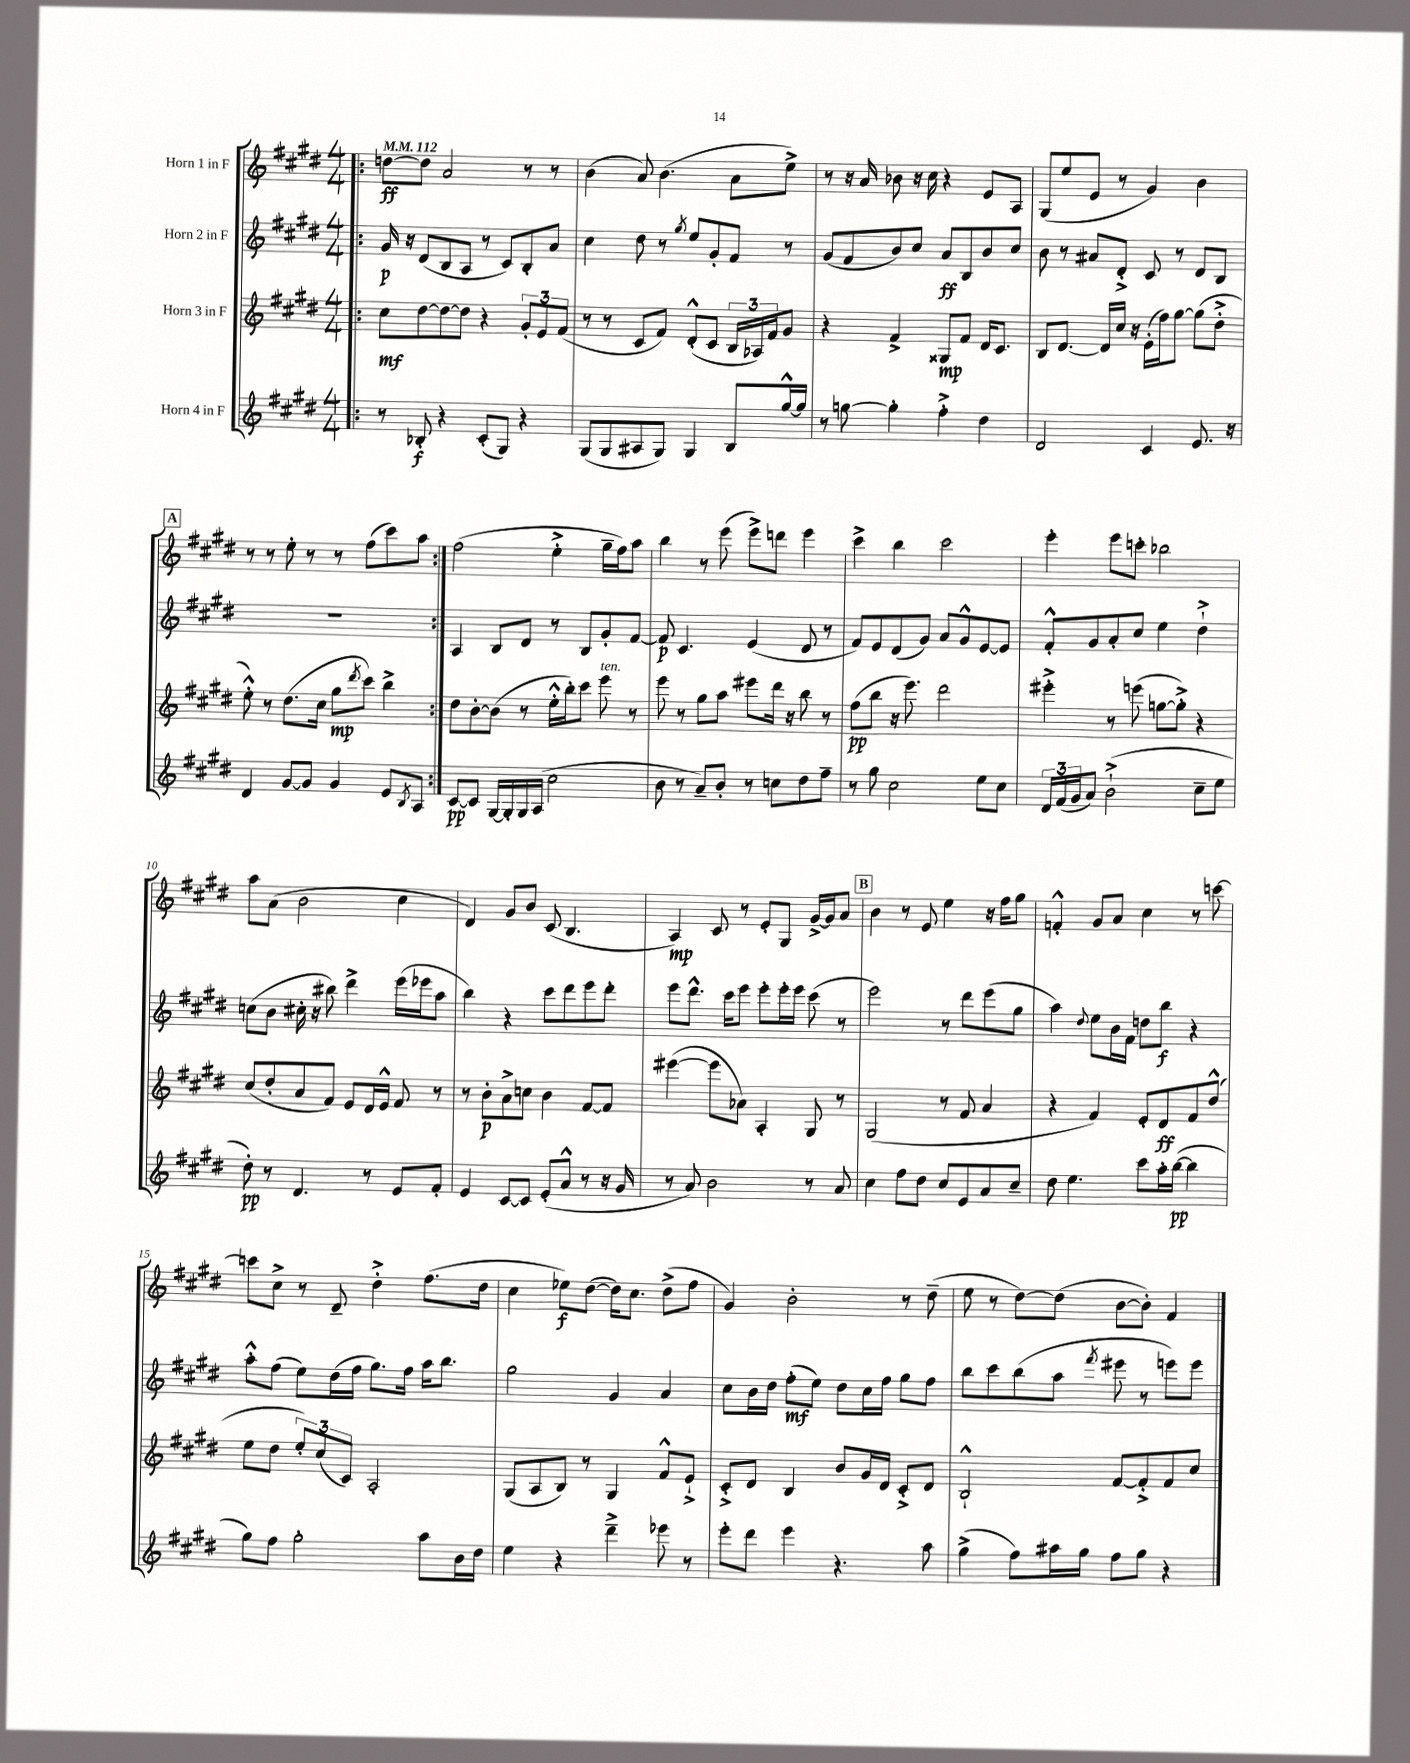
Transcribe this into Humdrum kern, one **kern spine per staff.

**kern	**kern	**kern	**kern
*staff4	*staff3	*staff2	*staff1
*clefG2	*clefG2	*clefG2	*clefG2
*k[f#c#g#d#]	*k[f#c#g#d#]	*k[f#c#g#d#]	*k[f#c#g#d#]
*M4/4	*M4/4	*M4/4	*M4/4
*MM112	*MM112	*MM112	*MM112
=!|:	=!|:	=!|:	=!|:
8r	8cc#\L	16g#/	[8dd\L
.	.	16r	.
8B-'/	[8dd#\	(8d#/L	8dd\]J
4r	8dd#\_	8B/	2a/
.	8dd#\]J	8A/J	.
(8c#'/L	4r	8r	.
8G#/J)	.	8c#/L)	.
4r	12g#'/L	8B'/	8r
.	12e/	.	.
.	.	8a/J	8r
.	(12f#/J	.	.
=	=	=	=
(8G#/L	8r	4cc#\	(4b\
8G#/	8r	.	.
8A#/	8c#/L	8dd#\	8a/)
8G#/J)	8f#/J)	8r	(4.b\
.	.	8qgg#/	.
4G#/	(8d#'^^/L	8ee/L	.
.	8c#/J	8g#'/	.
8B/L	24B/LL	8f#/J	8a\L
.	24A-/)	.	.
.	24f#/J	.	.
[16gg#^^/L	8g#/J	8r	8ee^\J)
16gg#/]JJ	.	.	.
=	=	=	=
8r	4r	(8g#/L	8r
[8gg\	.	8f#/	16r
.	.	.	16a/
4gg'\]	4f#^/	8b/)	8b-\
.	.	8cc#/J	16r
.	.	.	16cc#\
4ff#'^\	8G##/L	8a/L	4r
.	8f#/J	8B/	.
4dd#\	16d#/LK	8b/	8e/L
.	8.c#/J	.	.
.	.	8cc#/J	8A/J
=	=	=	=
2d#/	8B/L	8b\	(8G#/L
.	[8.d#/J	8r	8ee/
.	.	8a#/L	8e/J
.	16d#/]LL	.	.
.	16cc#/JJ	8d#'^/J	8r
.	16r	.	.
4c#/	(16e'\LL	8c#/	4g#/)
.	16ff#\J)	.	.
.	[8gg#\J	8r	.
8.e/	(8gg#\]L	8d#/L	4b\
.	8dd#'^\J	8B/J	.
16r	.	.	.
=	=	=	=
4d#/	8ee'^^\)	1r	8r
.	8r	.	8r
[8g#/L	(8.dd#\L	.	8ee'\
8g#/]J	.	.	8r
.	16cc#\Jk	.	.
4g#/	8gg#\L	.	8r
.	8qddd#/	.	.
.	8ccc#\J)	.	(8ff#\L
8e/L	4bb^\	.	8ccc#\)
8qB/	.	.	.
8A/J	.	.	8aa\J
=:|!	=:|!	=:|!	=:|!
[8c#/L	8dd#\L	4A/	(2ff#\
8c#/]J	[8b'\	.	.
[16G#/LL	(8b\]J	8B/L	.
16G#'/]	.	.	.
16G#/	8r	8d#/J	.
(16A/JJ	.	.	.
2cc#\	16ee'^^\LL	8r	4ee'^\
.	16bb'\J)	.	.
.	8ccc#\J	8B/L	.
.	8eee\	8g#'/	16gg#~\LL
.	.	.	16ff#\J)
.	8r	[8f#/J	8aa\J
=	=	=	=
8b\	8eee\	8f#/]	4bb\
8r	8r	4.c#/	.
8a~/L)	8gg#\L	.	8r
8b'/J	8aa\J	.	(8eee\
8r	8eee#\L	(4e/	8eee^\L)
8cc\L	16ddd#\Jk	.	8ddd\J
.	16r	.	.
8dd#\	8bb\	8d#/	4eee\
8ff#~\J	8r	8r	.
=	=	=	=
8r	(8ff#\L	8f#/L)	4ccc#^\
8gg#\	8bb\J	8e/	.
2cc#\	16r	(8d#/	4bb\
.	8.eee\)	.	.
.	.	8g#/J)	.
.	2ddd#\	8a/L	2ccc#\
.	.	8g#^^/	.
8ee\L	.	[8e/	.
8cc#\J	.	8e/]J	.
=	=	=	=
24d#/LL	4eee#'^\	8f#'^^/L	4eee'\
(24f#/	.	.	.
24g#/J	.	.	.
8a/J)	.	8g#/	.
(2b`^\	8r	8a'/	8eee\L
.	(8eee\	8cc#/J	8ccc'\J
.	[8gg\L	4ee\	2bb-\
.	8gg'^\]J)	.	.
8cc#~\L	4r	4dd#`^\	.
8ee\J	.	.	.
=	=	=	=
8dd#'\)	(8cc#/L	(8cc\L	8aa\L
8r	8dd#'/	8b\J	(8a\J
4.d#/	8a/	16cc#'\	2b\
.	.	16r	.
.	8f#/J)	8bb#\)	.
.	8e/L	4ddd#^\	.
8r	16d#/L	.	.
.	16e^^/JJ	.	.
8e/L	8f#/	(16eee\LL	4cc#\
.	.	16eee-\J	.
8f#'/J	8r	8aa\J	.
=	=	=	=
4e/	8r	4bb\)	4d#/)
.	8b'\L	.	.
[8c#/L	8a^\	4r	8g#/L
8c#/]J	8cc\J	.	8b/J
(8e'/L	4b\	8ccc#\L	(8c#/
8a^^/J	.	8ddd#\	4.B/
8r	[8f#/L	8eee\	.
16r	8f#/]J	8ddd#'\J	.
16g#/	.	.	.
=	=	=	=
8r	([4eee#\	8eee\L	4A/)
8a/)	.	8.ddd#^^\J	.
2b\	8eee#\]L	.	8c#/
.	.	16ccc#\LK	.
.	8a-\J)	8eee\J	8r
.	4A'/	8eee'\L	8e'/L
.	.	16eee'\L	8G#/J
.	.	16eee\JJ	.
8r	8G#/	(8ccc#\	[16g#^/LL
.	.	.	16g#/]J
8a/	8r	8r	8a/J
=	=	=	=
4cc#\	(2G#/	2eee\)	4b\
8ff#\L	.	.	8r
8dd#\J	.	.	8e/
8cc#/L	8r	8r	4ee\
8e/	8f#/	8ddd#\L	.
8a/	4a/	(8eee\	16r
.	.	.	16ff#\LK
8cc#~/J	.	8gg#\J	8gg#\J
=	=	=	=
8dd#\	4r	4aa\)	4f'^^/
4.ee\	.	.	.
.	.	8qqdd#/	.
.	4f#/)	8ee\L	8g#/L
.	.	16b\L	8a/J
.	.	16f#\JJ	.
8ccc#\L	8e'/L	8dd\L	4cc#\
16aa'\L	8d#/	8bb\J	.
([16bb\JJ	.	.	.
4bb\]	8f#/	4r	8r
.	(8dd#^^/J	.	[8ccc\
=	=	=	=
8gg#\L)	8ee\L	8aa'^^\L	8ccc\]L
8ff#\J	8dd#\J	(8ff#\J	8cc#^\J
2gg#'\	12ee'/L)	8ee\L)	8r
.	(12cc#/	.	.
.	.	(16dd#\L	8d#~/
.	12c#/J)	.	.
.	.	16ff#\JJ	.
.	2A'/	8.gg#\L)	4dd#'^\
.	.	16ff#\Jk	.
8aa\L	.	16aa\LK	(8.ff#\L
.	.	8.bb\J	.
16b\L	.	.	.
16dd#\JJ	.	.	16dd#\Jk
=	=	=	=
4ee\	(8G#/L	2gg#\	4cc#\
.	8A/	.	.
4r	8B/J)	.	8ee-\L)
.	8r	.	([8dd#\J
4ddd#~^\	4G#/	4g#/	16dd#\]LK)
.	.	.	8.cc#\J
8eee-\	8f#^^/L	4a/	(8dd#^\L
8r	8e`^/J	.	8ff#\J
=	=	=	=
8eee'\L	8c#'^/L	8cc#\L	4g#/)
8ddd#\J	8d#/J	16b\L	.
.	.	16dd#\JJ	.
4eee\	4B/	(8ff#'\L	2b'\
.	.	8ee\J)	.
4.r	8b/L	8dd#\L	.
.	16g#/L	16cc#\L	.
.	16d#/JJ	16ff#\JJ	.
.	8c#'^/L	8gg#\L	8r
8aa\	8d#/J	8ff#\J	(8dd#~\
=	=	=	=
(4gg#^\	2B`^^/	8bb\L	8ee\
.	.	8ccc#\	8r
8ff#\L)	.	(8bb\	[8dd#\L)
16aa#\L	.	8aa\J	(8dd#\]J
16gg#\JJ	.	.	.
.	.	8qfff#/	.
8ff#\L	[8f#/L	8eee#\	[8b\L
8gg#\J	8f#'^/]	8r	8b'\]J)
4r	8f#/	8eee\L)	4f#/
.	8cc#/J	8eee\J	.
==	==	==	==
*-	*-	*-	*-
